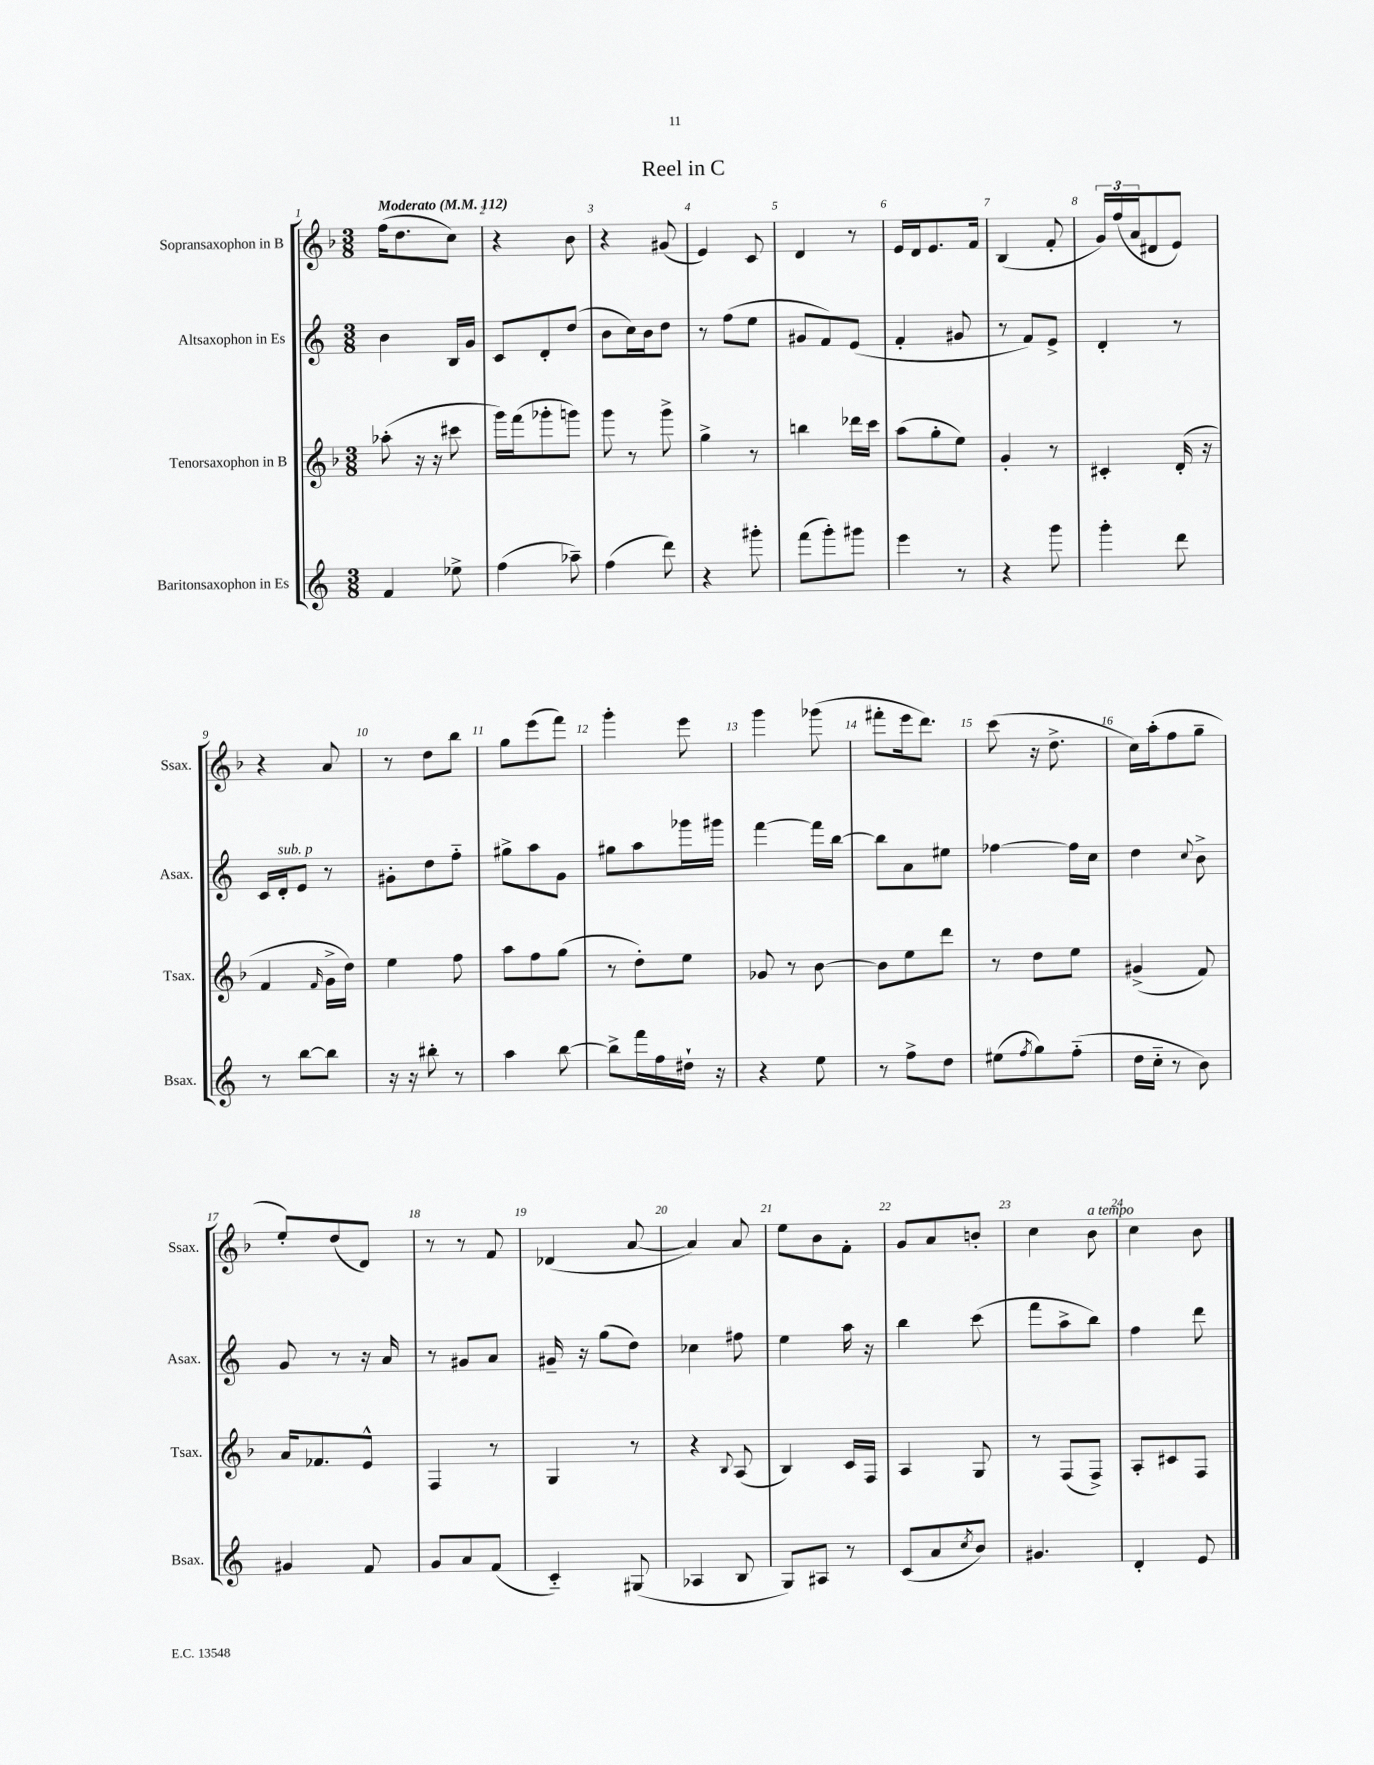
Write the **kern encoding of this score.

**kern	**kern	**kern	**kern
*part4	*part3	*part2	*part1
*staff4	*staff3	*staff2	*staff1
*I"Baritonsaxophon in Es	*I"Tenorsaxophon in B	*I"Altsaxophon in Es	*I"Sopransaxophon in B
*I'Bsax.	*I'Tsax.	*I'Asax.	*I'Ssax.
*clefG2	*clefG2	*clefG2	*clefG2
*k[]	*k[b-]	*k[]	*k[b-]
*M3/8	*M3/8	*M3/8	*M3/8
*MM112	*MM112	*MM112	*MM112
=1	=1	=1	=1
!	!	!	!LO:TX:a:B:t=Moderato
4f/	(8aa-X'\	4b\	(16ff\KL
.	.	.	8.dd\
.	16r	.	.
.	16r	.	.
8ee-X^\	8ccc#X\	16B/LL	8cc\J)
.	.	16g/JJ	.
=2	=2	=2	=2
(4ff\	16ggg\LL)	8c/L	4r
.	(16fff\J	.	.
.	8ggg-X'\	8d'/	.
8aa-X~\)	8gggn\J)	(8dd/J	8b-\
=3	=3	=3	=3
(4ff\	8ggg\	8b\L	4r
.	8r	16cc\L)	.
.	.	16b\J	.
8ddd\)	8ggg^\	8dd\J	(8g#X/
=4	=4	=4	=4
4r	4gg^\	8r	4e/)
.	.	(8ff\L	.
8ggg#X'\	8r	8ee\J	8c/
=5	=5	=5	=5
(8fff\L	4bbn\	8g#X/L	4d/
8ggg'\)	.	8f/)	.
8ggg#X\J	16ddd-X\LL	(8e/J	8r
.	16ccc\JJ	.	.
=6	=6	=6	=6
4eee\	(8aa\L	4f'/	16e/LL
.	.	.	16d/J
.	8gg'\	.	8.e/
8r	8ee\J)	8g#X/	.
.	.	.	16f/Jk
=7	=7	=7	=7
4r	4g'/	8r	(4B-/
.	.	8f/L)	.
8ggg\	8r	8e^/J	8f'/
=8	=8	=8	=8
4ggg'\	4c#X'/	4d'/	24g/LL)
.	.	.	(24ff/
.	.	.	24a/J
.	.	.	8d#X/
8ddd\	(16d'/	8r	8e/J)
.	16r	.	.
!!LO:LB:g=z
=9	=9	=9	=9
8r	4f/	16c/LL	4r
!	!	!LO:TX:a:i:t=sub. p	!
.	.	16d'/J	.
[8bb\L	.	8e/J	.
.	16qqf/	.	.
8bb\J]	16g^\LL	8r	8a/
.	16dd\JJ)	.	.
=10	=10	=10	=10
16r	4ee\	8g#X'\L	8r
16r	.	.	.
8bb#X'\	.	8dd\	8dd\L
8r	8ff\	8ff\J	8bb-\J
=11	=11	=11	=11
4aa\	8aa\L	8gg#X^\L	8gg\L
.	8ff\	8aa\	(8eee\
[8bb\	(8gg\J	8g\J	8fff\J)
=12	=12	=12	=12
8bb^\L]	8r	8gg#X\L	4ggg'\
16fff\L	8dd'\L)	8aa\	.
16ff\	.	.	.
16dd#X`\JJ	8ee\J	16ggg-X\L	8eee\
16r	.	16ggg#X\JJ	.
=13	=13	=13	=13
4r	8g-X/	[4fff\	4ggg\
.	8r	.	.
8ee\	[8b-\	16fff\LL]	(8ggg-X\
.	.	[16bb\JJ	.
=14	=14	=14	=14
8r	8b-\L]	8bb\L]	8fff#X'\L
8ff^\L	8ee\	8a\	16eee\k
.	.	.	8.ddd\J)
8dd\J	8ddd\J	8ee#X\J	.
=15	=15	=15	=15
(8ee#X\L	8r	[4ff-X\	(8ccc\
8qff/	.	.	.
8gg\)	8dd\L	.	16r
.	.	.	8.dd^\
(8ff\J	8ee\J	16ff-\LL]	.
.	.	16cc\JJ	.
=16	=16	=16	=16
16dd\LL	(4g#X^/	4dd\	16cc\LL)
16cc\JJ	.	.	(16aa'\J
8r	.	.	8ff\
.	.	8qqcc/	.
8b\)	8f/)	8b^\	8gg~\J
!!LO:LB:g=z
=17	=17	=17	=17
4g#X/	16a/KL	8g/	8ee'/L)
.	8.f-X/	.	.
.	.	8r	(8dd/
8f/	8e^^/J	16r	8d/J)
.	.	16a/	.
=18	=18	=18	=18
8g/L	4F/	8r	8r
8a/	.	8g#X/L	8r
(8f/J	8r	8a/J	8f/
=19	=19	=19	=19
4c/)	4G/	16g#X~/	(4d-X/
.	.	16r	.
.	.	(8gg\L	.
(8G#X/	8r	8dd\J)	[8a/
=20	=20	=20	=20
4A-X/	4r	4cc-X\	4a/])
.	8qqB-/	.	.
8B/	(8A/	8ff#X\	8a/
=21	=21	=21	=21
8G/L)	4B-/)	4ee\	8ee\L
8A#X/J	.	.	8b-\
8r	16c/LL	16aa\	8f'\J
.	16F/JJ	16r	.
=22	=22	=22	=22
(8c/L	4A/	4bb\	8g/L
8a/	.	.	8a/
8qcc/	.	.	.
8b/J)	8G/	(8ccc\	8bn'/J
=23	=23	=23	=23
4.g#X/	8r	8fff\L	4cc\
.	(8F/L	8aa^\	.
!	!	!	!LO:TX:a:i:t=a tempo
.	8F^/J)	8bb\J)	8b-\
=24	=24	=24	=24
4d'/	8A'/L	4ff\	4cc\
.	8c#X/	.	.
8e/	8F/J	8ddd\	8b-\
==	==	==	==
*-	*-	*-	*-
